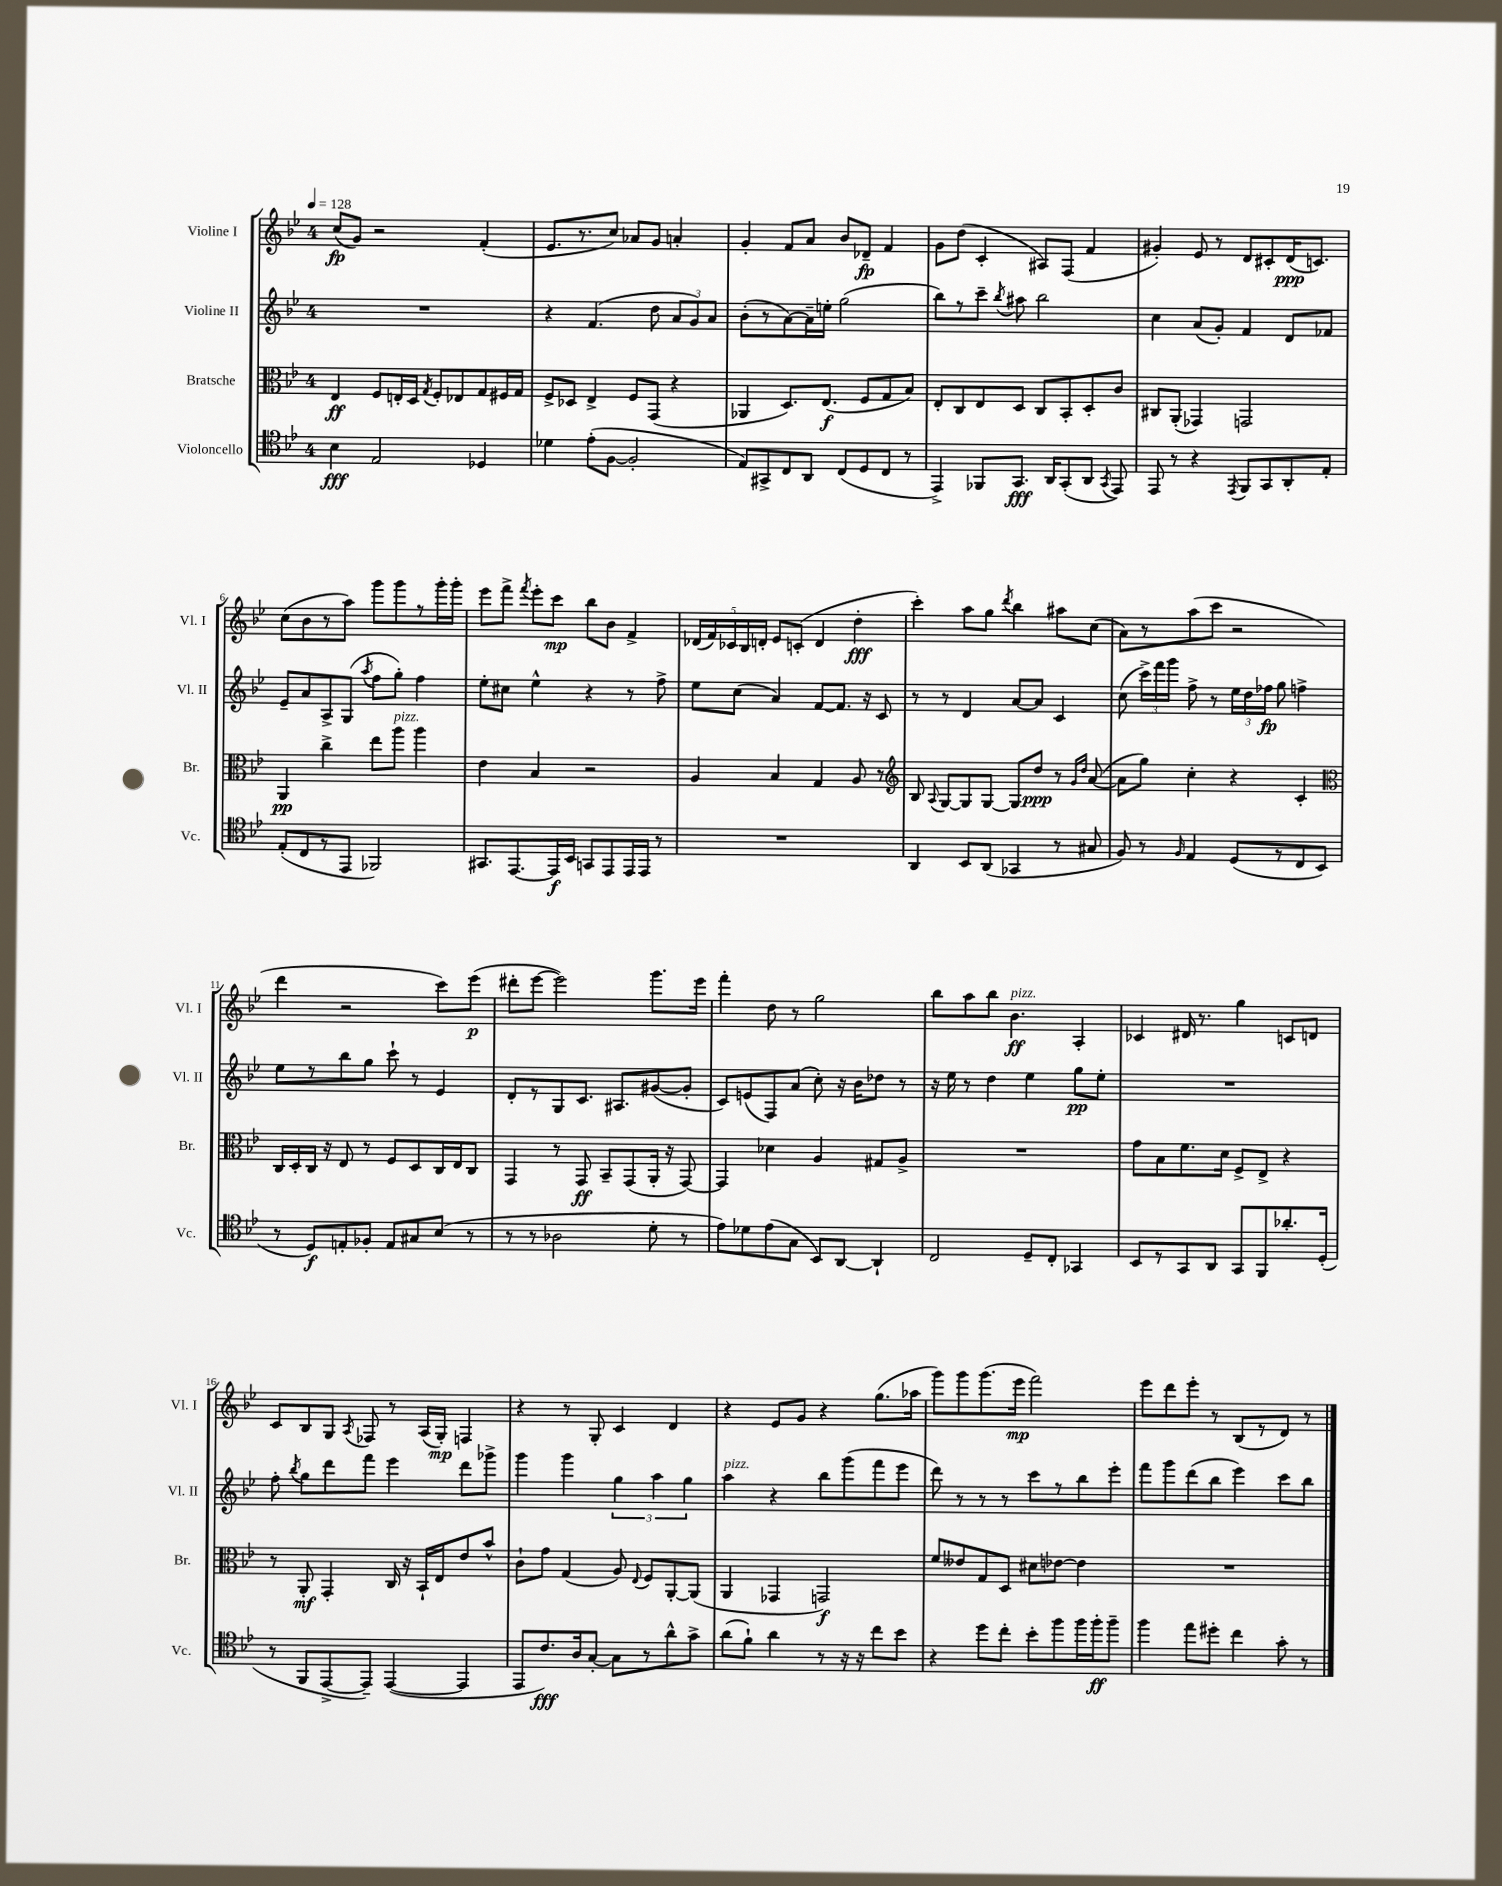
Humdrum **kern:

**kern	**kern	**kern	**kern
*staff4	*staff3	*staff2	*staff1
*clefC4	*clefC3	*clefG2	*clefG2
*k[b-e-]	*k[b-e-]	*k[b-e-]	*k[b-e-]
*M4/4	*M4/4	*M4/4	*M4/4
*MM128	*MM128	*MM128	*MM128
4B-	4E-	1r	(8cc
.	.	.	8g)
2E-	8F	.	2r
.	16E'	.	.
.	16D	.	.
.	8qG	.	.
.	8F'	.	.
.	8E-	.	.
4D-	8G	.	(4f'
.	16F#	.	.
.	16G	.	.
=	=	=	=
4d-	8F^	4r	8.e-
.	8D-	.	.
.	.	.	8.r
(8e-'	4E-^	(4.f	.
[8F	.	.	8cc)
2F']	8F	.	8a-
.	(8GG	8dd	8g
.	4r	12a	4a'
.	.	12g)	.
.	.	12a	.
=	=	=	=
8E-)	4AA-	(8b-'	4g'
8GG#^	.	8r	.
8C	8.D)	[8a)	8f
8AA	.	16a~]	8a
.	(8.E-	16ee'	.
(8C	.	(2gg	8b-
8D	8F	.	8d-~
8C	8G	.	4f
8r	8B-)	.	.
=	=	=	=
4EE-^)	8E-'	8bb-)	8g
.	8C	8r	(8dd
8FF-	8E-	8ccc~	4c'
.	.	8qbb-	.
8.GG	8D	8aa#	.
.	8C	2bb-	8A#)
16AA	.	.	.
(8GG'	8BB-'	.	(8F
8AA	8D'	.	4f
8qGG	.	.	.
8EE-)	8c	.	.
=	=	=	=
8EE-	8C#	4cc	4g#')
8r	(8AA'	.	.
4r	4GG-)	(8a	8e-
.	.	8g')	8r
8qEE-	.	.	.
8FF	2GG	4f	8d
8GG	.	.	8c#'
8AA'	.	8d	(16d
.	.	.	8.c)
8E-'	.	8f-	.
=	=	=	=
(8E-'	4AA	8e-~	(8cc
8C	.	8a	8b-
8r	4cc^	8A^	8r
8EE-	.	(8G	8aa)
.	.	8qaa	.
2FF-)	8ee-	8ff	8ggg
.	8aa	8gg')	8ggg
.	4aa	4ff	8r
.	.	.	16ggg'
.	.	.	16ggg'
=	=	=	=
8.GG#	4e-	8ee-'	8eee-
.	.	8cc#	8fff^
[8.EE-	.	.	.
.	.	.	8qfff
.	4B-	4ee-^^	8eee-'
16EE-]	.	.	8ccc
16BB-	.	.	.
8GG	2r	4r	8bb-
8EE-	.	.	8b-
16EE-	.	8r	4f^
16EE-	.	.	.
8r	.	8ff^	.
=	=	=	=
1r	4A	8ee-	(20d-
.	.	.	20f)
.	.	.	20c-
.	.	(8cc	.
.	.	.	20B-
.	.	.	20d'
.	4B-	4a)	8e-
.	.	.	(8c'
.	4G	[8f	4d
.	.	8.f]	.
.	8A	.	4dd'
.	.	16r	.
.	8r	8c	.
=	=	=	=
*	*clefG2	*	*
4AA	8B-	8r	4ccc')
.	8qqA	.	.
.	[8G	8r	.
8BB-	8G]	4d	8aa
(8AA	[8G	.	8gg
.	.	.	8qddd
4GG-	8G]	[8a	4bb-
.	8dd	8a]	.
8r	8r	4c	8aa#
.	16qqg	.	.
.	16qqdd	.	.
8G#	([8a	.	(8cc
=	=	=	=
8F)	8a]	(8cc	8a)
8r	8gg)	24ccc^)	8r
.	.	24fff	.
.	.	24ggg	.
16qqF	.	.	.
4E-	4cc'	8ff^	(8aa
.	.	8r	8ccc
(8D	4r	24ee-	2r
.	.	24dd	.
.	.	24ff-	.
8r	.	8gg	.
8C	4c'	4ff^	.
8BB-	.	.	.
=	=	=	=
*	*clefC3	*	*
8r	16C	8ee-	4ddd
.	16D'	.	.
8D)	16C	8r	.
.	16r	.	.
8E'	8E-	8bb-	2r
8F-'	8r	8gg	.
8E	8F	8ccc`	.
8G#	8D	8r	.
(8B-	16C	4e-	8ccc)
.	16E-	.	.
8r	8C	.	(8eee-
=	=	=	=
8r	4GG	8d'	8ddd#'
8r	.	8r	[8eee-
2A-	8r	8G	2eee-])
.	8GG	8.c	.
.	8BB-~	.	.
.	.	8.A#	.
.	(8GG	.	.
8d'	16AA'	([8g#	8.ggg
.	16r	.	.
8r	[8GG)	8g#']	.
.	.	.	16eee-
=	=	=	=
8e-)	4GG]	8c)	4fff'
8d-	.	(8e	.
(8e-	4d-	8F)	8dd
8G	.	(8a	8r
8BB-)	4A	8cc')	2gg
[8AA	.	16r	.
.	.	16b-	.
4AA`]	8G#	8dd-	.
.	8A^	8r	.
=	=	=	=
2C	1r	16r	8bb-
.	.	16ee-	.
.	.	8r	8aa
.	.	4dd	8bb-
.	.	.	4.b-
8D~	.	4ee-	.
8C'	.	.	.
4GG-	.	8gg	4A'
.	.	8ee-'	.
=	=	=	=
8BB-	8g	1r	4c-
8r	8B-	.	.
8GG	8.f	.	16d#
.	.	.	8.r
8AA	.	.	.
.	16d	.	.
8GG	8F^	.	4gg
8FF	8E-^	.	.
8.a-'	4r	.	8c
.	.	.	8d
(16D'	.	.	.
=	=	=	=
8r	8r	8ff'	8c
.	.	8qbb-	.
8FF	8AA'	8gg	8B-
[8EE-^	4GG'	8ddd	8G
.	.	.	8qA
8EE-~])	.	8fff	8F-
([4EE-	16C	4eee-	8r
.	16r	.	.
.	16BB-`	.	(16A
.	16E-	.	16G')
4EE-]	8e-	8ddd	4F
.	8b-^^	8ggg-^	.
=	=	=	=
8EE-	8c`	4ggg	4r
8.c)	8g	.	.
.	(4G	4ggg	8r
16A	.	.	.
[8G'	.	.	8G'
8G]	8A)	6gg	4c
.	8qqE-	.	.
8r	8F	.	.
.	.	6aa	.
8a^^	[8AA'	.	4d
.	.	6gg	.
8g^	(8AA]	.	.
=	=	=	=
(8a	4AA	4aa	4r
8f`)	.	.	.
4a	4GG-	4r	8e-
.	.	.	8g
8r	2GG)	8bb-	4r
16r	.	(8ggg	.
16r	.	.	.
8cc	.	8fff	(8.gg
8b-	.	8eee-	.
.	.	.	16aa-
=	=	=	=
4r	8f	8ddd)	8ggg)
.	8e--	8r	8ggg
8dd	8G	8r	(8.ggg
8cc'	8D	8r	.
.	.	.	16eee-
8b-'	8d#	8ccc	2fff)
8ff	[8e-	8r	.
16ff	4e-]	8bb-	.
16ff'	.	.	.
8ff~	.	8eee-'	.
=	=	=	=
4ff	1r	8fff	8eee-
.	.	8ggg	8ddd
8ee-	.	(8ddd	8eee-'
8dd#'	.	8bb-	8r
4cc	.	4eee-)	(8B-
.	.	.	8r
8g'	.	8ccc	8d)
8r	.	8bb-	8r
==	==	==	==
*-	*-	*-	*-
